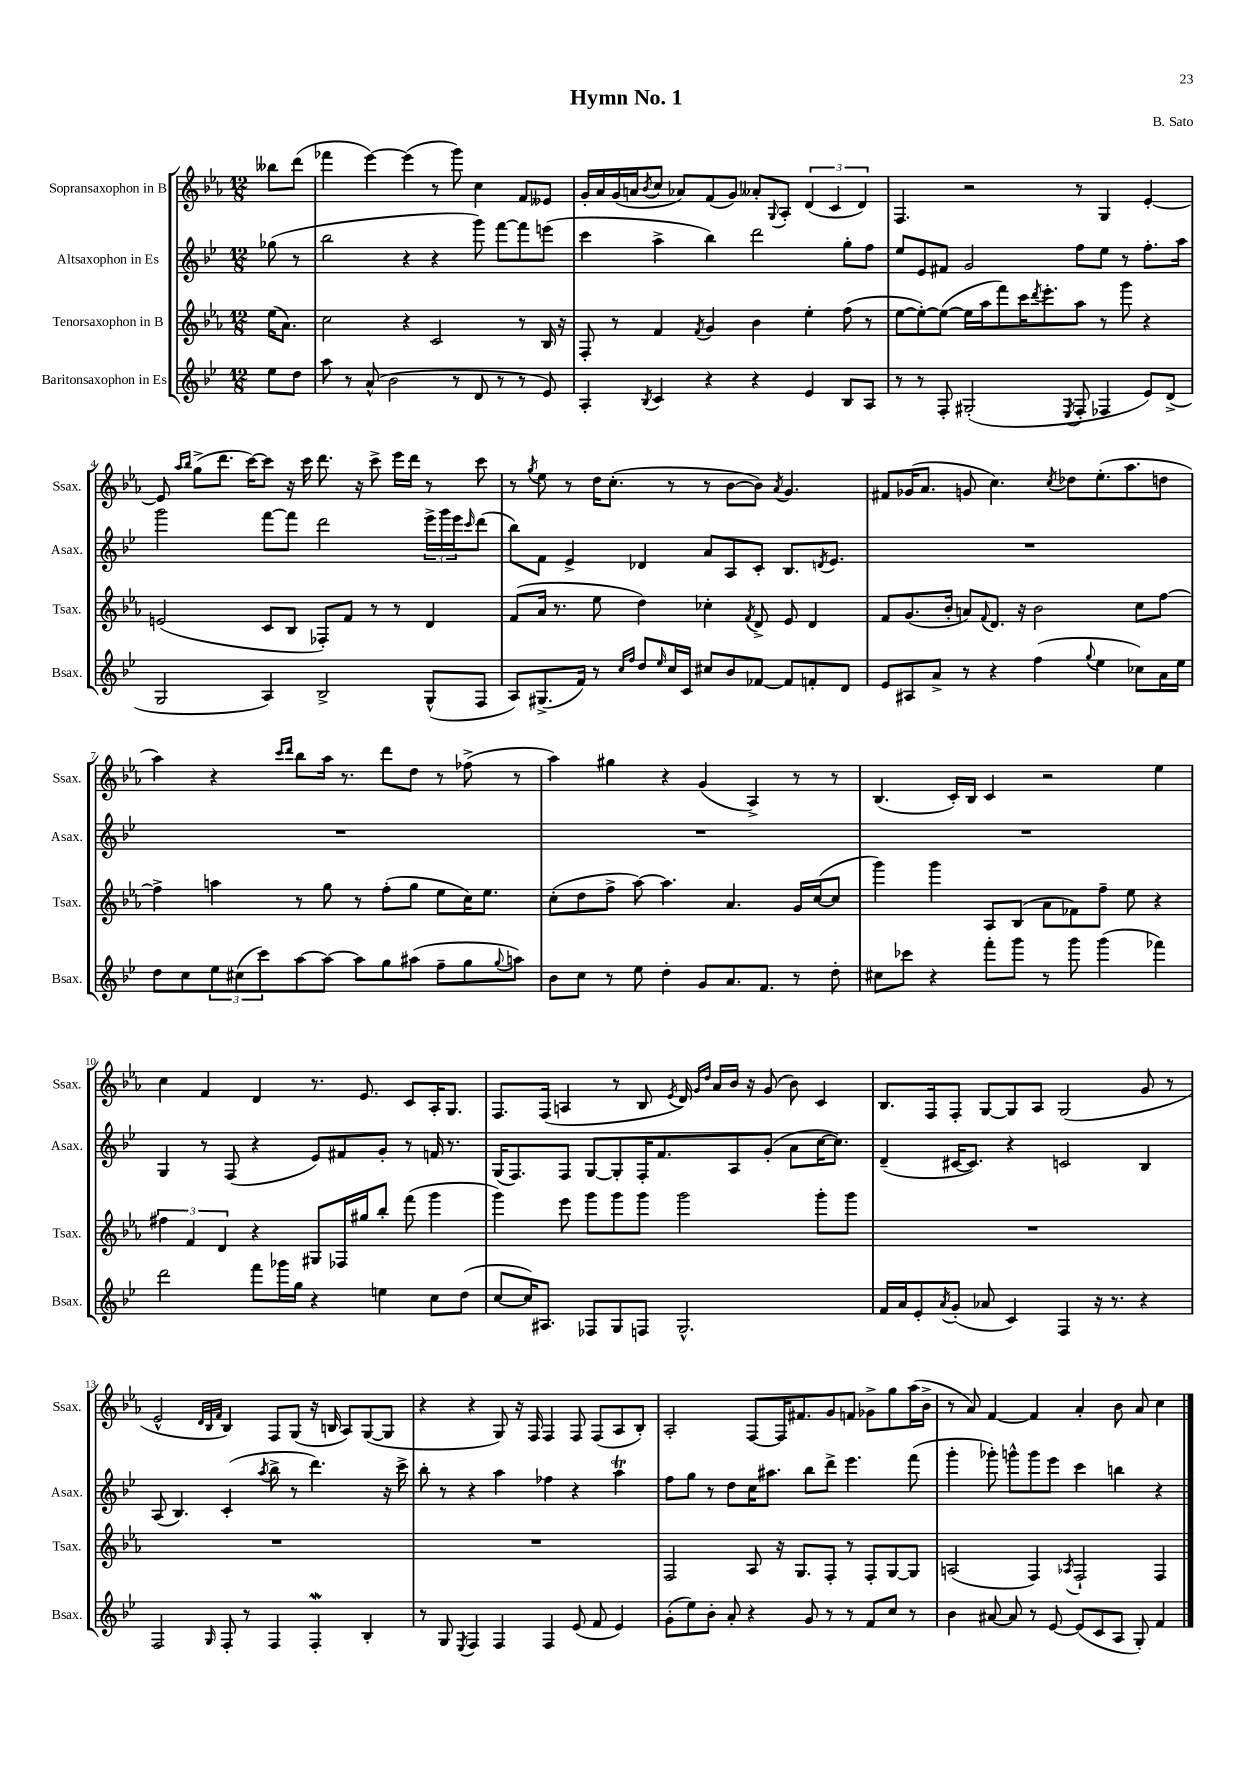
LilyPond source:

\header { title = "Hymn No. 1" composer = "B. Sato" }
<<
\new StaffGroup <<
\new Staff = "s0" \with { instrumentName = "Sopransaxophon in B" shortInstrumentName = "Ssax." } {
    \clef treble \key ees \major \numericTimeSignature \time 12/8 \partial 4
    beses''8 d'''8( |
    fes'''4 ees'''4~) ees'''4( r8 g'''8) c''4 f'8 eeses'8 |
    g'16-. aes'16 g'16( a'16 \acciaccatura { bes'8 } c''8 aes'8) f'8( g'8) aeses'8-. \appoggiatura { g8 } aes8-. \tuplet 3/2 { d'4( c'4 d'4) } |
    f4. r2 r8 g4 ees'4~-. |
    ees'8 \grace { aes''16 bes''16 } g''8->( d'''8. c'''16~) c'''8 r16 c'''16 d'''8. r16 c'''8-> ees'''16 d'''16 r8 c'''8 |
    r8 \acciaccatura { g''8 } ees''8 r8 d''16 c''8.-.( r8 r8 bes'8~ bes'8) \acciaccatura { aes'8 } g'4. |
    fis'8 ges'16( aes'8. g'8 c''4.) \acciaccatura { c''8 } des''8 ees''8.-.( aes''8. d''8 |
    aes''4) r4 \grace { c'''16 d'''16 } bes''8 aes''16 r8. d'''8 d''8 r8 fes''8->( r8 |
    aes''4) gis''4 r4 g'4( aes4->) r8 r8 |
    bes4.( c'16-.) bes16 c'4 r2 ees''4 |
    c''4 f'4 d'4 r8. ees'8. c'8 aes16-. g8. |
    f8. f16( a4 r8 bes8 \acciaccatura { ees'8 } d'16) \grace { g'16 d''16 } aes'16 bes'16 r16 g'8( bes'8) c'4 |
    bes8. f16 f8-. g8~ g8 aes8 g2( g'8 r8 |
    ees'2-^ \grace { d'32 bes32 f'32 } bes4) f8 g8( r16 b16 aes8) g8~( g8 |
    r4 r4 g8) r16 f16 f4 f8 f8( aes8 bes8-.) |
    aes2-. f8~ f16 fis'8. g'8 f'8 ges'8-> g''8 aes''16( bes'16-> |
    r8 aes'8) f'4~ f'4 aes'4-. bes'8 aes'8 c''4 \bar "|." |
}
\new Staff = "s1" \with { instrumentName = "Altsaxophon in Es" shortInstrumentName = "Asax." } {
    \clef treble \key bes \major \numericTimeSignature \time 12/8 \partial 4
    ges''8( r8 |
    bes''2 r4 r4 g'''8) f'''8~ f'''8 e'''8( |
    c'''4 a''4-> bes''4) d'''2 g''8-. f''8 |
    ees''8 ees'8 fis'8 g'2 f''8 ees''8 r8 f''8.-. a''16 |
    g'''2 f'''8~ f'''8 d'''2 \tuplet 3/2 { ees'''16-> g'''16 ees'''16 } \grace { c'''16 } d'''8( |
    bes''8) f'8 ees'4-> des'4 a'8 a8 c'8-. bes8. \acciaccatura { d'8 } ees'8. |
    R1. |
    R1. |
    R1. |
    R1. |
    g4 r8 f8( r4 ees'8) fis'8 g'8-. r8 f'16 r8. |
    g16( f8.) f8 g8~ g8-. f16-. f'8. a8 g'8-.( a'8 c''16~ c''8.) |
    d'4--( cis'16~ cis'8.) r4 c'2 bes4 |
    a8( bes4.) c'4-.( \acciaccatura { a''8 } bes''8-> r8 d'''4.) r16 c'''16-> |
    bes''8-. r8 r4 a''4 fes''4 r4 a''4\trill |
    f''8 g''8 r8 d''8 c''16 ais''8. bes''8 d'''8-> ees'''4. f'''8( |
    g'''4-. ges'''8-.) g'''8-^ g'''8 ees'''8 c'''4 b''4 r4 \bar "|." |
}
\new Staff = "s2" \with { instrumentName = "Tenorsaxophon in B" shortInstrumentName = "Tsax." } {
    \clef treble \key ees \major \numericTimeSignature \time 12/8 \partial 4
    ees''16( aes'8.) |
    c''2 r4 c'2 r8 bes16 r16 |
    f8-. r8 f'4 \acciaccatura { f'8 } g'4 bes'4 ees''4-. f''8( r8 |
    ees''8~ ees''8~-.) ees''8~( ees''16 aes''16 f'''8) c'''16 \acciaccatura { d'''8 } ees'''8.-. aes''8 r8 g'''8 r4 |
    e'2( c'8 bes8 fes8-.) f'8 r8 r8 d'4 |
    f'8( aes'16 r8. ees''8 d''4) ces''4-. \acciaccatura { f'8 } d'8-> ees'8 d'4 |
    f'8 g'8.( bes'16-. a'8) \appoggiatura { f'8 } d'8. r16 bes'2 c''8 f''8~ |
    f''4-> a''4 r8 g''8 r8 f''8-.( g''8 ees''8 c''16) ees''8. |
    c''8-.( d''8 f''8-> aes''8~) aes''4. aes'4. g'16 c''16~( c''8 |
    g'''4) g'''4 aes8 bes8( aes'8 fes'8) f''8-- ees''8 r4 |
    \tuplet 3/2 { fis''4 f'4 d'4 } r4 gis8 fes16 gis''16 bes''8-. f'''8( g'''4 |
    g'''4) ees'''8 g'''8 g'''8 g'''8 g'''2 g'''8-. g'''8 |
    R1. |
    R1. |
    R1. |
    f2 aes8 r16 g8. f8-. r8 f8-. g8~ g8 |
    a2( f4) \acciaccatura { aes8 } f2-! f4 \bar "|." |
}
\new Staff = "s3" \with { instrumentName = "Baritonsaxophon in Es" shortInstrumentName = "Bsax." } {
    \clef treble \key bes \major \numericTimeSignature \time 12/8 \partial 4
    ees''8 d''8 |
    a''8 r8 a'8-^( bes'2 r8 d'8 r8 r8 ees'8) |
    a4-. \acciaccatura { bes8 } c'4 r4 r4 ees'4 bes8 a8 |
    r8 r8 f8-. gis2-.( \acciaccatura { ees8 } f8-. fes4 ees'8) d'8->( |
    g2 a4) bes2-> g8-^( f8 |
    a8) gis8.->( f'16) r8 \grace { c''16 f''16 } d''8 \grace { ees''16 } c''16 c'16 cis''8 bes'8 fes'8~ fes'8 f'8-. d'8 |
    ees'8 ais8 a'8-> r8 r4 f''4( \appoggiatura { g''8 } ees''4 ces''8) a'16 ees''16 |
    d''8 c''8 \tuplet 3/2 { ees''8 cis''8( c'''8) } a''8~ a''8~ a''8 g''8 ais''8( f''8-- g''8 \appoggiatura { g''8 } a''8) |
    bes'8 c''8 r8 ees''8 d''4-. g'8 a'8. f'8. r8 d''8-. |
    cis''8 ces'''8 r4 f'''8-. g'''8 r8 g'''8 g'''4( fes'''4) |
    d'''2 f'''8 ges'''16 g''16 r4 e''4 c''8 d''8( |
    c''8~ c''16) ais8. fes8 g8 f8 g2.-^ |
    f'16 a'16 ees'8-. \acciaccatura { a'8 } g'8-.( aes'8 c'4) f4 r16 r8. r4 |
    f2 \grace { g16 } f8-. r8 f4 f4-.\mordent bes4-. |
    r8 g8 \acciaccatura { ees8 } f4 f4 f4 ees'8( f'8 ees'4) |
    g'8-.( ees''8) bes'8-. a'8-. r4 g'8 r8 r8 f'8 c''8 r8 |
    bes'4 ais'8~ ais'8 r8 ees'8~ ees'8( c'8 a8 g8-.) f'4 \bar "|." |
}
>>
>>
